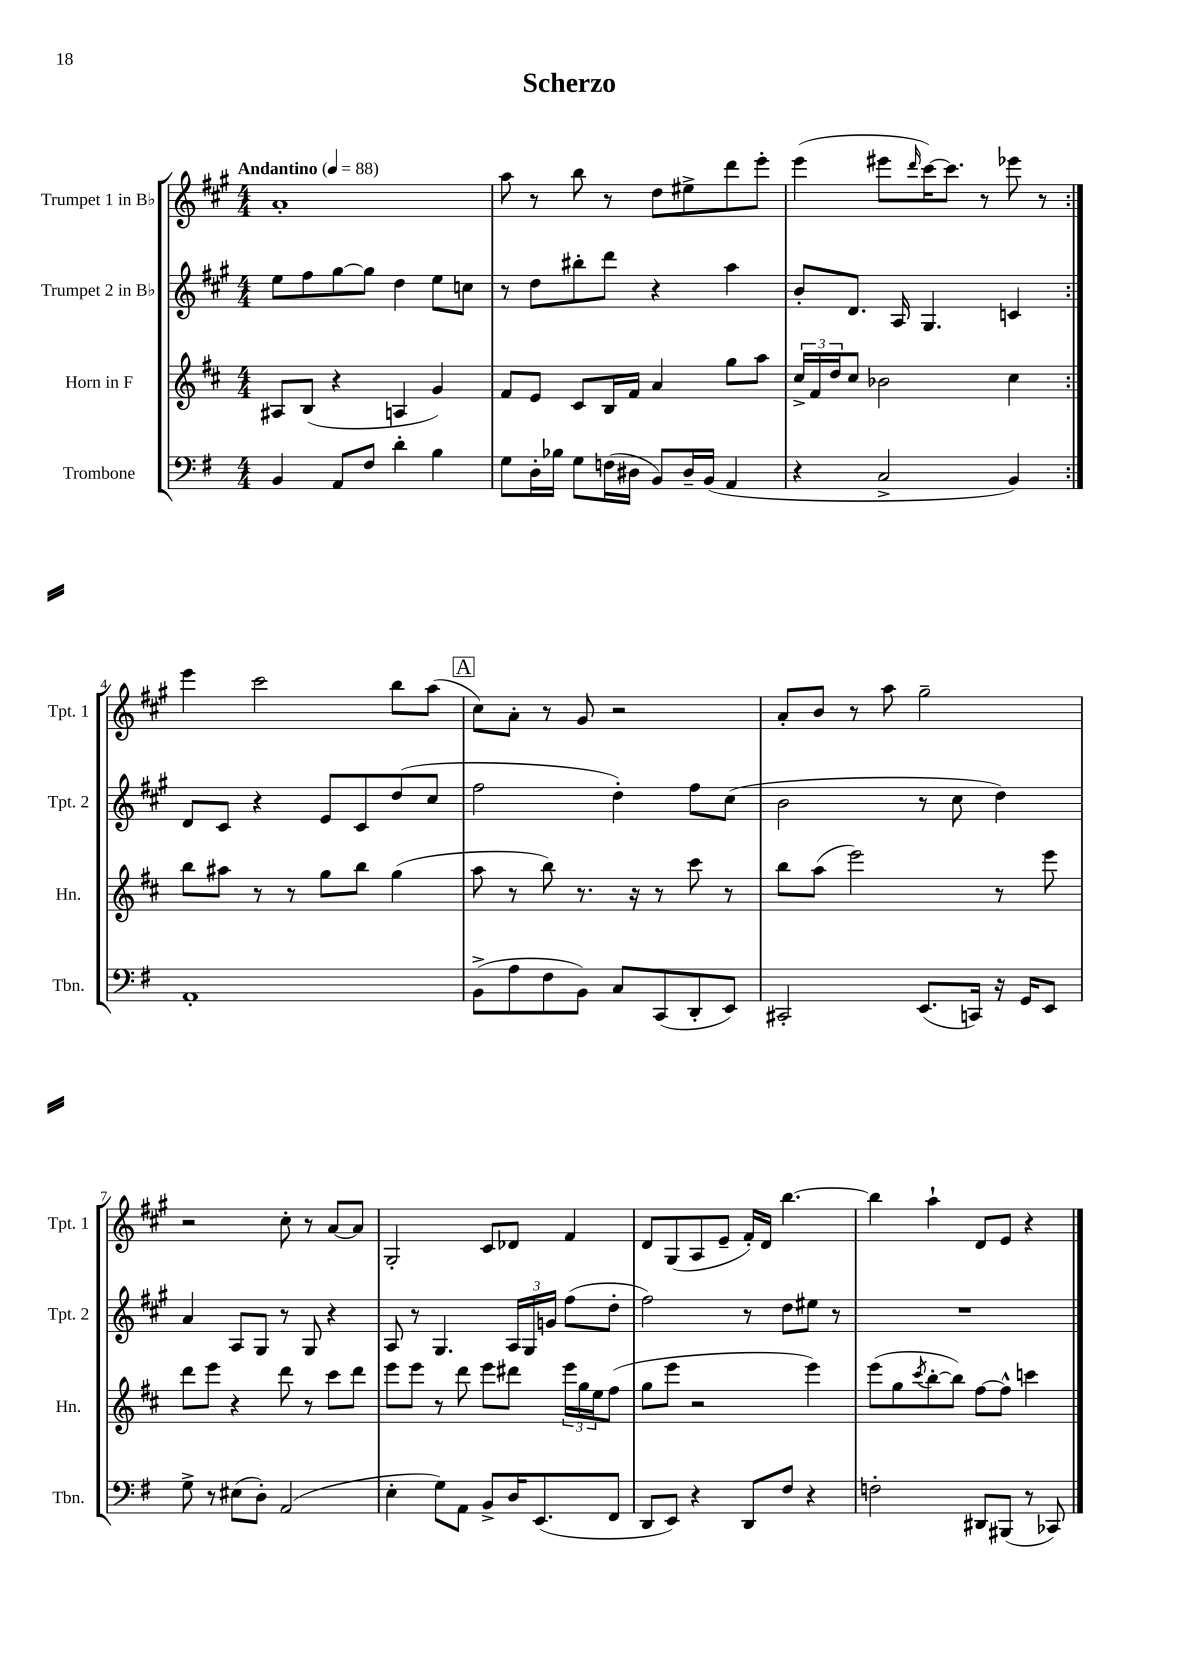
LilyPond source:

\header { title = "Scherzo" }
<<
\new StaffGroup <<
\new Staff = "s0" \with { instrumentName = "Trumpet 1 in Bb" shortInstrumentName = "Tpt. 1" } {
    \clef treble \key a \major \numericTimeSignature \time 4/4 \tempo "Andantino" 4 = 88
    \repeat volta 2 { a'1-. |
    a''8 r8 b''8 r8 d''8 eis''8-> d'''8 e'''8-. |
    e'''4( eis'''8 \grace { d'''16 } cis'''16~) cis'''8. r8 ees'''8 r8 | }
    e'''4 cis'''2 b''8 a''8( |
    \mark \markup { \box "A" } cis''8) a'8-. r8 gis'8 r2 |
    a'8-. b'8 r8 a''8 gis''2-- |
    r2 cis''8-. r8 a'8~ a'8 |
    gis2-. cis'8 des'8 fis'4 |
    d'8 gis8( a8 e'8-- fis'16-.) d'16 b''4.~ |
    b''4 a''4-! d'8 e'8 r4 \bar "|." |
}
\new Staff = "s1" \with { instrumentName = "Trumpet 2 in Bb" shortInstrumentName = "Tpt. 2" } {
    \clef treble \key a \major \numericTimeSignature \time 4/4
    \repeat volta 2 { e''8 fis''8 gis''8~ gis''8 d''4 e''8 c''8 |
    r8 d''8 bis''8-. d'''8 r4 a''4 |
    b'8-. d'8. a16 gis4. c'4 | }
    d'8 cis'8 r4 e'8 cis'8 d''8( cis''8 |
    \mark \markup { \box "A" } fis''2 d''4-.) fis''8 cis''8( |
    b'2 r8 cis''8 d''4) |
    a'4 a8 gis8 r8 gis8 r4 |
    a8 r8 gis4. \tuplet 3/2 { a16 gis16 g'16 } fis''8( d''8-. |
    fis''2) r8 d''8 eis''8 r8 |
    R1 \bar "|." |
}
\new Staff = "s2" \with { instrumentName = "Horn in F" shortInstrumentName = "Hn." } {
    \clef treble \key d \major \numericTimeSignature \time 4/4
    \repeat volta 2 { ais8 b8( r4 a4 g'4) |
    fis'8 e'8 cis'8 b16 fis'16 a'4 g''8 a''8 |
    \tuplet 3/2 { cis''16-> fis'16 d''16 } cis''8 bes'2 cis''4 | }
    b''8 ais''8 r8 r8 g''8 b''8 g''4( |
    \mark \markup { \box "A" } a''8 r8 b''8) r8. r16 r8 cis'''8 r8 |
    b''8 a''8( e'''2) r8 e'''8 |
    d'''8 e'''8 r4 d'''8 r8 cis'''8 d'''8 |
    e'''8 e'''8 r8 d'''8 e'''8 dis'''8 \tuplet 3/2 { e'''16 g''16 e''16 } fis''8( |
    g''8 e'''8 r2 e'''4) |
    e'''8( g''8 \acciaccatura { cis'''8 } b''8~-. b''8) fis''8~ fis''8-^ c'''4 \bar "|." |
}
\new Staff = "s3" \with { instrumentName = "Trombone" shortInstrumentName = "Tbn." } {
    \clef bass \key g \major \numericTimeSignature \time 4/4
    \repeat volta 2 { b,4 a,8 fis8 d'4-. b4 |
    g8 d16-. bes16 g8 f16( dis16 b,8) dis16-- b,16( a,4 |
    r4 c2-> b,4) | }
    a,1-. |
    \mark \markup { \box "A" } b,8->( a8 fis8 b,8) c8 c,8( d,8-. e,8) |
    cis,2-. e,8.( c,16) r16 g,16 e,8 |
    g8-> r8 eis8( d8-.) a,2( |
    e4-. g8) a,8 b,8-> d16 e,8.( fis,8 |
    d,8 e,8) r4 d,8 fis8 r4 |
    f2-. dis,8 bis,,8( r8 ces,8) \bar "|." |
}
>>
>>
